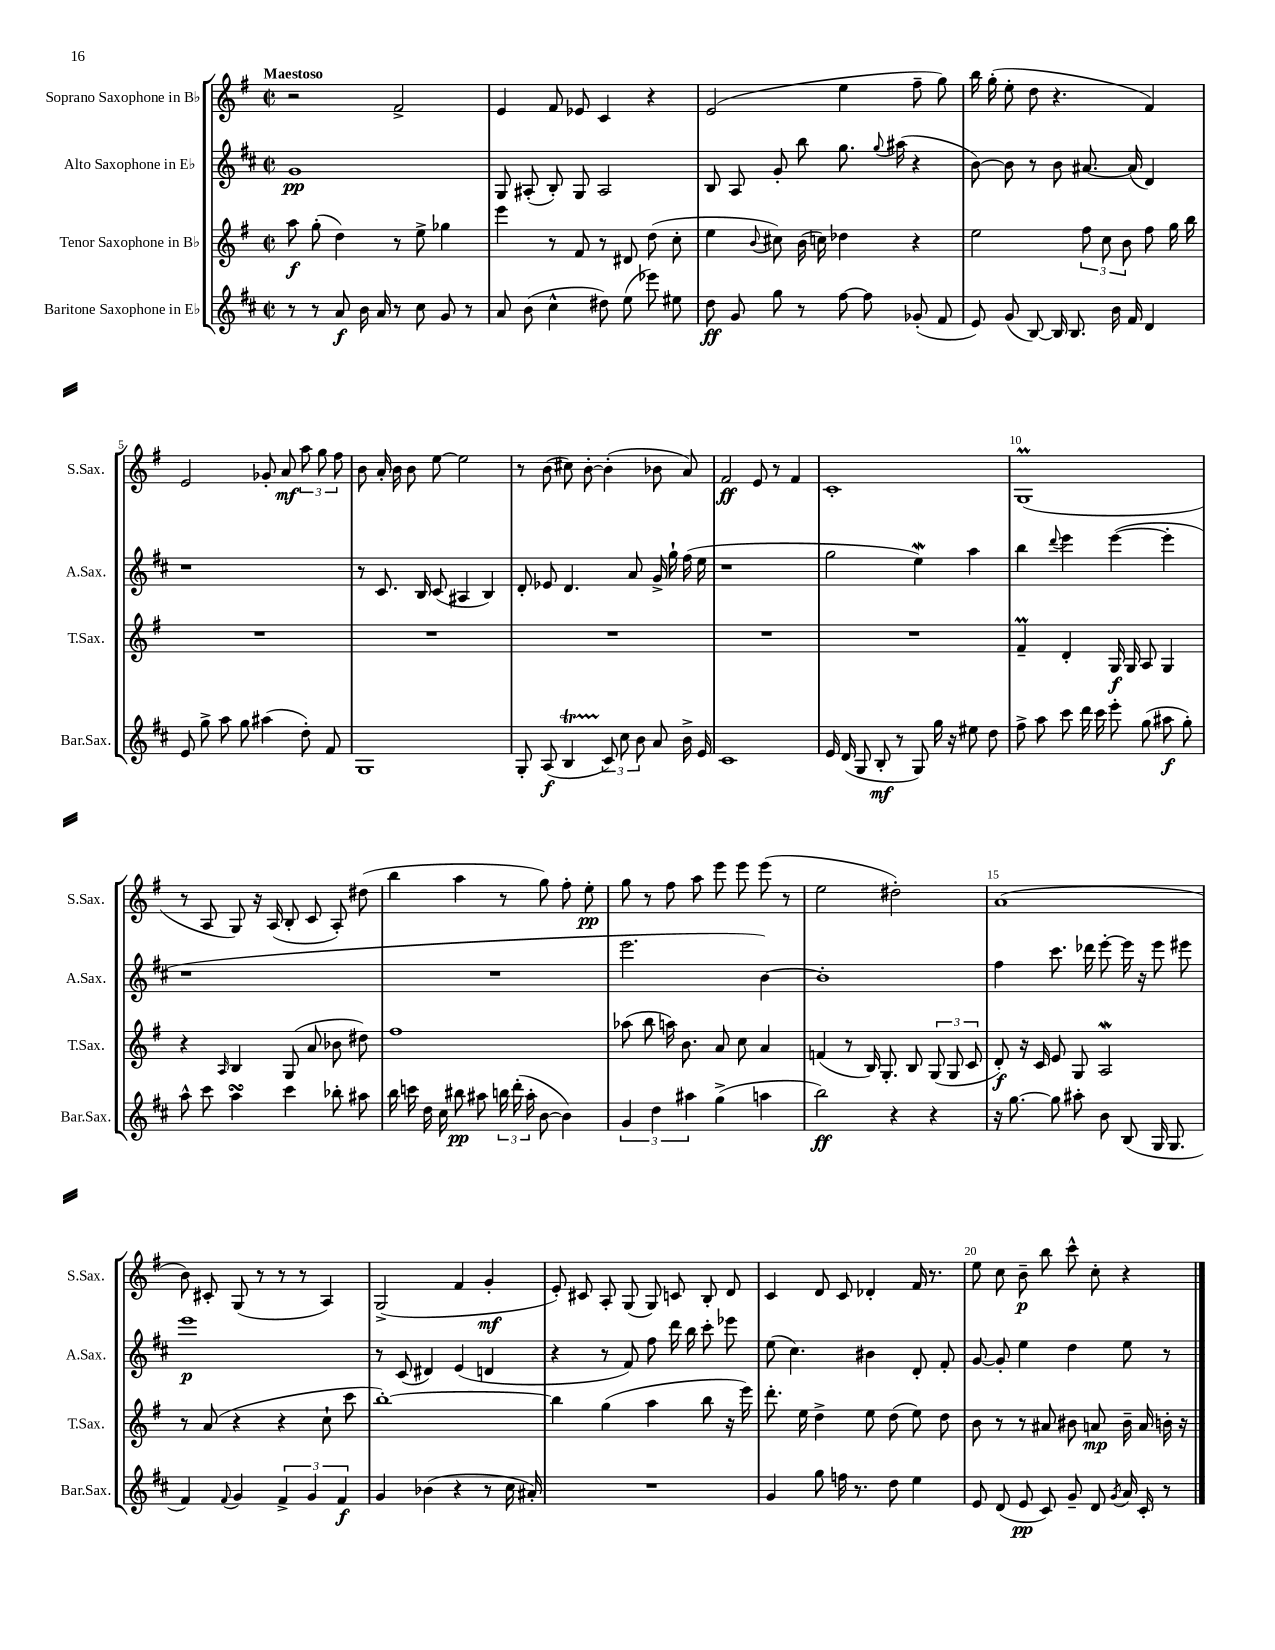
<<
\new StaffGroup <<
\new Staff = "s0" \with { instrumentName = "Soprano Saxophone in Bb" shortInstrumentName = "S.Sax." } {
    \clef treble \key g \major \defaultTimeSignature \time 2/2 \tempo "Maestoso"
    \autoBeamOff r2 fis'2-> |
    e'4 fis'8 ees'8 c'4 r4 |
    e'2( e''4 fis''8-- g''8) |
    b''16 g''16-.( e''8-. d''8 r4. fis'4) |
    e'2 ges'8-. a'8\mf \tuplet 3/2 { a''8 g''8 fis''8 } |
    b'8 a'16-. b'16 b'8 e''8~ e''2 |
    r8 b'8( cis''8) b'8~-. b'4-.( bes'8 a'8) |
    fis'2\ff e'8 r8 fis'4 |
    c'1-. |
    g1\prall( |
    r8 a8 g8) r16 a16( b8-. c'8 a8-.) dis''8( |
    b''4 a''4 r8 g''8) fis''8-. e''8-.\pp |
    g''8 r8 fis''8 a''8 e'''8 e'''8 e'''8( r8 |
    e''2 dis''2-.) |
    a'1( |
    b'8) cis'8-. g8( r8 r8 r8 a4) |
    g2->( fis'4 g'4-.\mf |
    e'8-.) cis'8 a8-. g8( g8) c'8 b8-. d'8 |
    c'4 d'8 c'8 des'4-. fis'16 r8. |
    e''8 c''8 b'8--\p b''8 c'''8-^ c''8-. r4 \bar "|." |
}
\new Staff = "s1" \with { instrumentName = "Alto Saxophone in Eb" shortInstrumentName = "A.Sax." } {
    \clef treble \key d \major \defaultTimeSignature \time 2/2
    \autoBeamOff g'1\pp |
    g8 ais8-.( b8-.) g8 ais2 |
    b8 a8 g'8-. b''8 g''8. \appoggiatura { g''8 } ais''16( r4 |
    b'8~) b'8 r8 b'8 ais'8.~ ais'16( d'4) |
    r1 |
    r8 cis'8. b16 cis'8( ais4 b4) |
    d'8-. ees'8 d'4. a'8 g'16-> g''16-! fis''16( e''16 |
    r1 |
    g''2 e''4\mordent) a''4 |
    b''4 \appoggiatura { d'''8 } e'''4 e'''4~( e'''4-. |
    r1 |
    R1 |
    e'''2. b'4~) |
    b'1-. |
    fis''4 cis'''8. des'''16 e'''8~-. e'''16 r16 e'''8 eis'''8 |
    e'''1\p |
    r8 cis'8( dis'4) e'4( d'4 |
    r4 r8 fis'8) fis''8 d'''16 b''16 cis'''8-. ees'''8 |
    e''8( cis''4.) bis'4 d'8-. fis'8-. |
    g'8~ g'8-. e''4 d''4 e''8 r8 \bar "|." |
}
\new Staff = "s2" \with { instrumentName = "Tenor Saxophone in Bb" shortInstrumentName = "T.Sax." } {
    \clef treble \key g \major \defaultTimeSignature \time 2/2
    \autoBeamOff a''8\f g''8-.( d''4) r8 e''8-> ges''4 |
    e'''4 r8 fis'8 r8 dis'8 d''8( c''8-. |
    e''4 \appoggiatura { b'8 } cis''8) b'16( c''16) des''4 r4 |
    e''2 \tuplet 3/2 { fis''8 c''8 b'8 } fis''8 g''16 b''16 |
    R1 |
    R1 |
    R1 |
    R1 |
    R1 |
    fis'4--\prall d'4-. g16\f g16 a8 g4 |
    r4 \grace { a16 } b4 g8( a'8 bes'8 dis''8) |
    fis''1 |
    aes''8( b''8 a''16) b'8. a'8 c''8 a'4 |
    f'4( r8 b16) g8.-. b8 \tuplet 3/2 { g8( g8 c'8 } |
    d'8-.\f) r16 c'16 e'8 g8 a2\mordent |
    r8 a'8( r4 r4 c''8-! c'''8 |
    b''1~-.) |
    b''4 g''4( a''4 b''8 r16 e'''16) |
    d'''8.-. e''16 d''4-> e''8 d''8( e''8) d''8 |
    b'8 r8 r8 ais'8 bis'8 a'8\mp bis'16-- a'16 b'16-. r16 \bar "|." |
}
\new Staff = "s3" \with { instrumentName = "Baritone Saxophone in Eb" shortInstrumentName = "Bar.Sax." } {
    \clef treble \key d \major \defaultTimeSignature \time 2/2
    \autoBeamOff r8 r8 a'8\f b'16 a'16 r8 cis''8 g'8 r8 |
    a'8 b'8( cis''4-^ dis''8) e''8( ees'''8) eis''8 |
    d''8\ff g'8 g''8 r8 fis''8~ fis''8 ges'8-.( fis'8 |
    e'8) g'8( b8~) b16 b8. b'16 fis'16 d'4 |
    e'8 g''8-> a''8 g''8 ais''4( d''8-.) fis'8 |
    g1 |
    g8-. a8\f( b4\startTrillSpan \tuplet 3/2 { cis'8\stopTrillSpan) cis''8 b'8 } a'8 b'16-> e'16 |
    cis'1 |
    e'16 d'16( g8 b8-.\mf r8 g8) g''16 r16 eis''8 d''8 |
    fis''8-> a''8 cis'''8 d'''16 cis'''16 e'''8-. g''8( ais''8\f g''8-.) |
    a''8-^ cis'''8 a''4\turn cis'''4 bes''8-. ais''8 |
    b''16 c'''16 d''16 cis''16 bis''8\pp ais''8 \tuplet 3/2 { b''16 d'''16-.( ais''16-. } b'8~ b'4) |
    \tuplet 3/2 { g'4 d''4 ais''4 } g''4->( a''4 |
    b''2\ff) r4 r4 |
    r16 g''8.~ g''8 ais''8-. b'8 b8( g16 g8. |
    fis'4) \appoggiatura { fis'8 } g'4 \tuplet 3/2 { fis'4-> g'4 fis'4\f } |
    g'4 bes'4( r4 r8 cis''16 ais'16-.) |
    R1 |
    g'4 g''8 f''16 r8. d''8 e''4 |
    e'8 d'8( e'8\pp cis'8) g'8-- d'8 \acciaccatura { g'8 } a'16 cis'16-. r8 \bar "|." |
}
>>
>>
\layout { \context { \Score \override BarNumber.break-visibility = ##(#f #t #t) barNumberVisibility = #(every-nth-bar-number-visible 5) } }
